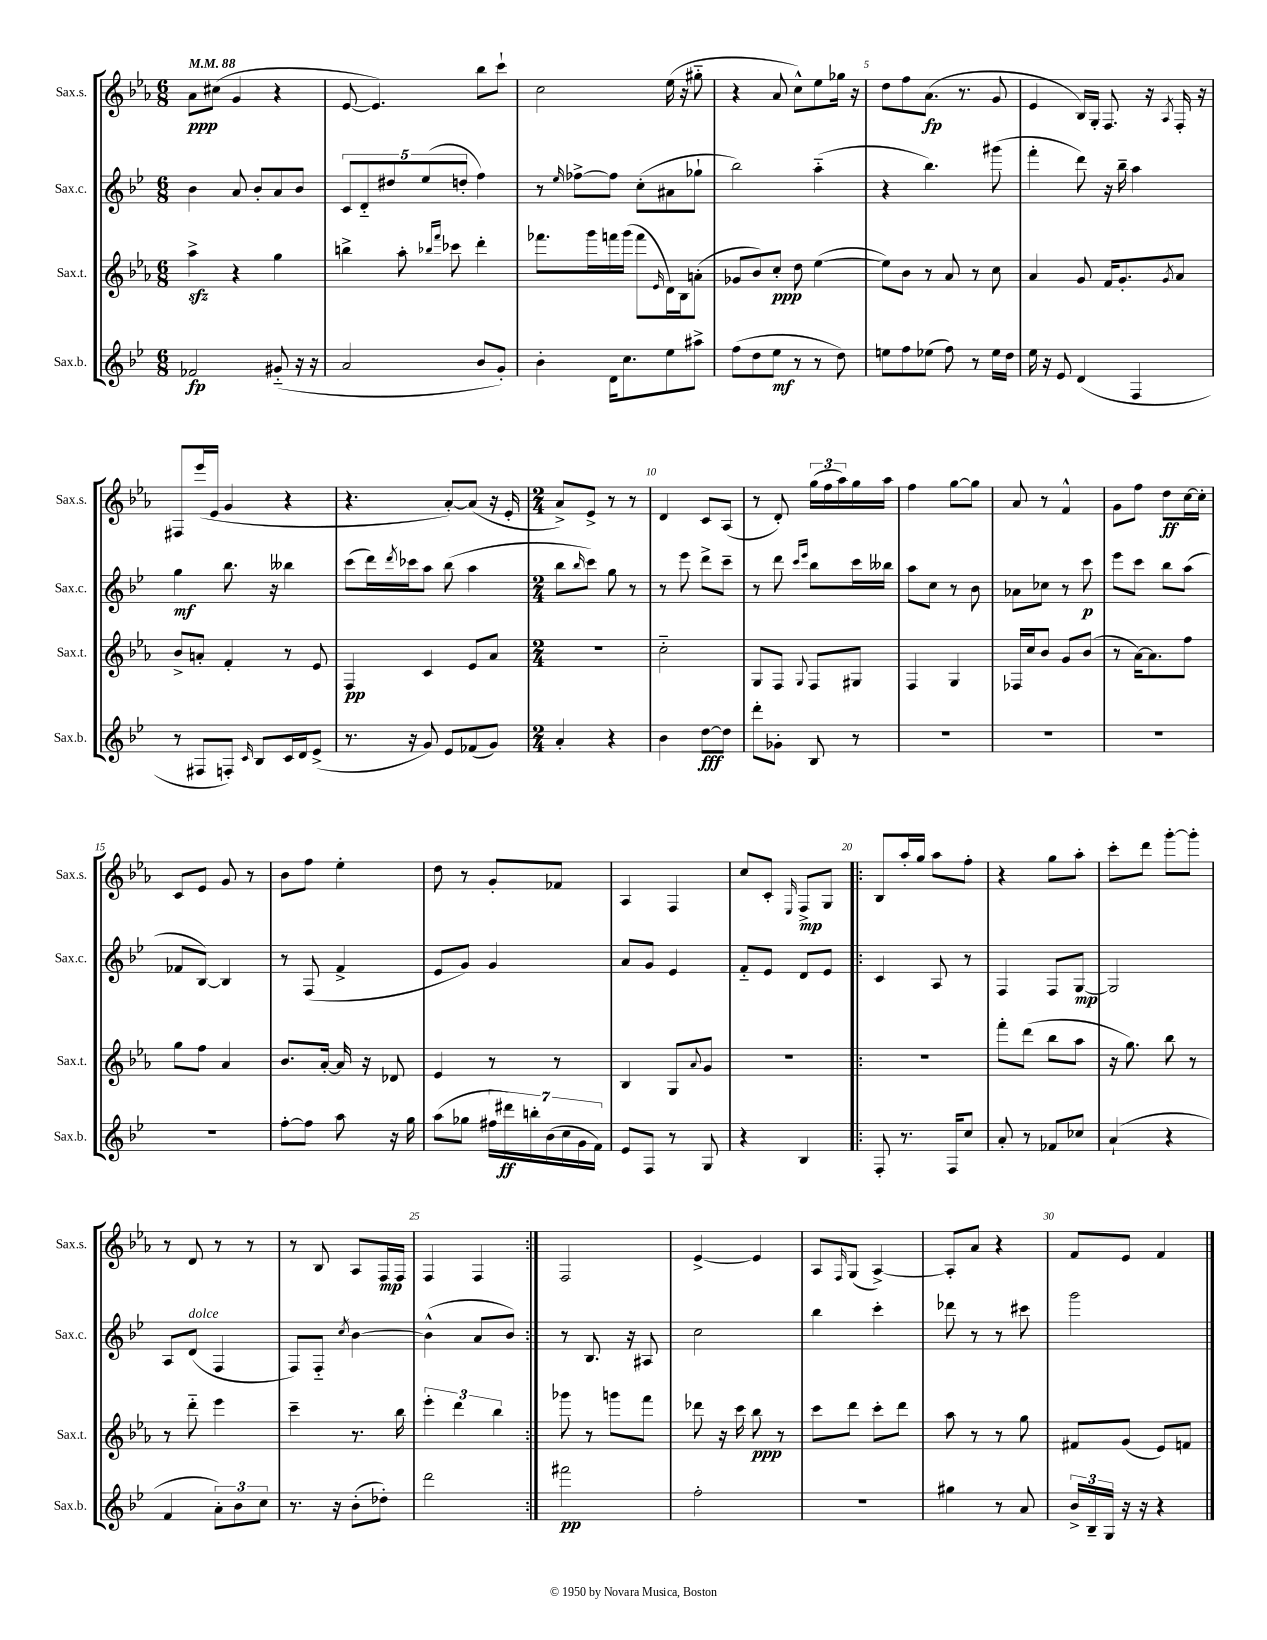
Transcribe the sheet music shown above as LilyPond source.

<<
\new StaffGroup <<
\new Staff = "s0" \with { instrumentName = "Sax.s." shortInstrumentName = "Sax.s." } {
    \clef treble \key ees \major \numericTimeSignature \time 6/8 \tempo 4 = 88
    aes'8\ppp cis''8( g'4 r4 |
    ees'8~ ees'4.) bes''8 c'''8-! |
    c''2 ees''16( r16 gis''8-_ |
    r4 aes'8 c''8-^) ees''8 ges''16 r16 |
    d''8 f''8 aes'8.\fp( r8. g'8 |
    ees'4 bes16) g16-. f8. r16 \acciaccatura { aes8 } f16-. r16 |
    fis8 ees'''16( ees'16 g'4 r4 |
    r4. aes'8~-.) aes'8( r16 ees'16-. |
    \numericTimeSignature \time 2/4 aes'8->) ees'8-> r8 r8 |
    d'4 c'8 aes8( |
    r8 d'8-.) \tuplet 3/2 { g''16( f''16 aes''16) } g''16 aes''16 |
    f''4 g''8~ g''8 |
    aes'8 r8 f'4-^ |
    g'8 f''8 d''8\ff c''16~ c''16-. |
    c'8 ees'8 g'8 r8 |
    bes'8 f''8 ees''4-. |
    d''8 r8 g'8-. fes'8 |
    aes4 f4 |
    c''8 c'8-. \grace { ees16 } f8->\mp g8 |
    \repeat volta 2 { bes8 aes''16-. g''16 aes''8 f''8-. |
    r4 g''8 aes''8-. |
    c'''8-. d'''8 g'''8~-. g'''8-. |
    r8 d'8 r8 r8 |
    r8 bes8 aes8 f16\mp f16 |
    f4 f4 | }
    f2 |
    ees'4~-> ees'4 |
    aes8 \grace { f16 } g8( aes4~->) |
    aes8-. aes'8 r4 |
    f'8 ees'8 f'4 \bar "|." |
}
\new Staff = "s1" \with { instrumentName = "Sax.c." shortInstrumentName = "Sax.c." } {
    \clef treble \key bes \major \numericTimeSignature \time 6/8
    bes'4 a'8 bes'8-. a'8 bes'8 |
    \tuplet 5/4 { c'8 d'8-_ dis''8 ees''8( d''8-. } f''4) |
    r8 \grace { ees''16 } fes''8~-> fes''8 c''8-.( ais'8 ges''8-! |
    bes''2) a''4-_( |
    r4 bes''4.) gis'''8( |
    f'''4-. d'''8) r16 bes''16-- a''4 |
    g''4\mf bes''8. r16 beses''4 |
    c'''8( d'''16) \acciaccatura { d'''8 } ces'''16 a''8 bes''8( a''4 |
    \numericTimeSignature \time 2/4 bes''8 \grace { bes''16 } c'''8) g''8 r8 |
    r8 ees'''8 d'''8-> c'''8-- |
    r8 d'''8 \grace { c'''16 ees'''16 } bes''8 c'''16 beses''16 |
    a''8 c''8 r8 bes'8 |
    aes'8 ces''8 r8 c'''8\p |
    ees'''8 c'''8 bes''8 a''8( |
    fes'8 bes8~) bes4 |
    r8 f8( f'4-> |
    ees'8 g'8) g'4 |
    a'8 g'8 ees'4 |
    f'8-_ ees'8 d'8 ees'8 |
    \repeat volta 2 { c'4 a8 r8 |
    f4 f8 g8~\mp |
    g2 |
    a8 d'8^\markup { \italic "dolce" }( f4 |
    f8) f8-_ \acciaccatura { c''8 } bes'4~ |
    bes'4-^( a'8 bes'8) | }
    r8 bes8. r16 ais8 |
    c''2 |
    bes''4 c'''4-. |
    des'''8 r8 r8 cis'''8 |
    g'''2 \bar "|." |
}
\new Staff = "s2" \with { instrumentName = "Sax.t." shortInstrumentName = "Sax.t." } {
    \clef treble \key ees \major \numericTimeSignature \time 6/8
    aes''4->\sfz r4 g''4 |
    b''4-> aes''8-. \grace { bes''16 f'''16 } ces'''8 d'''4-. |
    fes'''8. g'''16 f'''16 g'''16( f'''8 \grace { ees'16 } d'16) bes16 a'8-.( |
    ges'8 bes'8) c''8-.\ppp d''8 ees''4~( |
    ees''8) bes'8 r8 aes'8 r8 c''8 |
    aes'4 g'8 f'16 g'8.-. \acciaccatura { g'8 } aes'8 |
    bes'8-> a'8-. f'4-. r8 ees'8 |
    f4\pp c'4 ees'8 aes'8 |
    \numericTimeSignature \time 2/4 R2 |
    c''2-_ |
    g8 f8 \appoggiatura { g8 } f8 gis8 |
    f4 g4 |
    fes16 c''16 bes'8 g'8 bes'8( |
    r8 aes'16~) aes'8. f''8 |
    g''8 f''8 aes'4 |
    bes'8. aes'16~-. aes'16 r16 des'8 |
    ees'4 r8 r8 |
    bes4 g8 \appoggiatura { aes'8 } g'8 |
    R2 |
    \repeat volta 2 { R2 |
    f'''8-. d'''8( bes''8 aes''8 |
    r16 g''8.) bes''8 r8 |
    r8 d'''8-_ ees'''4 |
    c'''4-- r8. bes''16 |
    \tuplet 3/2 { ees'''4-. d'''4 bes''4 } | }
    ges'''8 r8 g'''8 f'''8 |
    des'''8 r16 c'''16 bes''8\ppp r8 |
    c'''8 d'''8 c'''8-. d'''8 |
    aes''8 r8 r8 g''8 |
    fis'8 g'8( ees'8) f'8 \bar "|." |
}
\new Staff = "s3" \with { instrumentName = "Sax.b." shortInstrumentName = "Sax.b." } {
    \clef treble \key bes \major \numericTimeSignature \time 6/8
    fes'2\fp gis'8-_( r16 r16 |
    a'2 bes'8 g'8-.) |
    bes'4-. d'16 c''8. ees''8 ais''8-> |
    f''8( d''8 ees''8\mf r8 r8 d''8) |
    e''8 f''8 ees''8( f''8) r8 ees''16 d''16 |
    ees''16 r16 ees'8 d'4( f4 |
    r8 fis8 f8-.) \grace { c'16 } bes8 c'16 d'16 ees'8->( |
    r8. r16 g'8) ees'8 fes'8( g'8) |
    \numericTimeSignature \time 2/4 a'4-. r4 |
    bes'4 d''8~\fff d''8 |
    d'''8-. ges'8-. bes8 r8 |
    R2 |
    R2 |
    R2 |
    R2 |
    f''8~-. f''8 a''8 r16 g''16 |
    a''8( ges''8 \tuplet 7/4 { fis''16 dis'''16\ff) b''16-. bes'16( c''16 g'16 f'16) } |
    ees'8 f8 r8 g8 |
    r4 bes4 |
    \repeat volta 2 { f8-. r8. f16 c''8 |
    a'8-. r8 fes'8 ces''8 |
    a'4-!( r4 |
    f'4 \tuplet 3/2 { a'8-.) bes'8 c''8 } |
    r8. r16 bes'8-.( des''8-.) |
    d'''2 | }
    fis'''2\pp |
    f''2-. |
    R2 |
    gis''4 r8 a'8 |
    \tuplet 3/2 { bes'16-> bes16-- g16 } r16 r16 r4 \bar "|." |
}
>>
>>
\layout { \context { \Score \override BarNumber.break-visibility = ##(#f #t #t) barNumberVisibility = #(every-nth-bar-number-visible 5) } }
